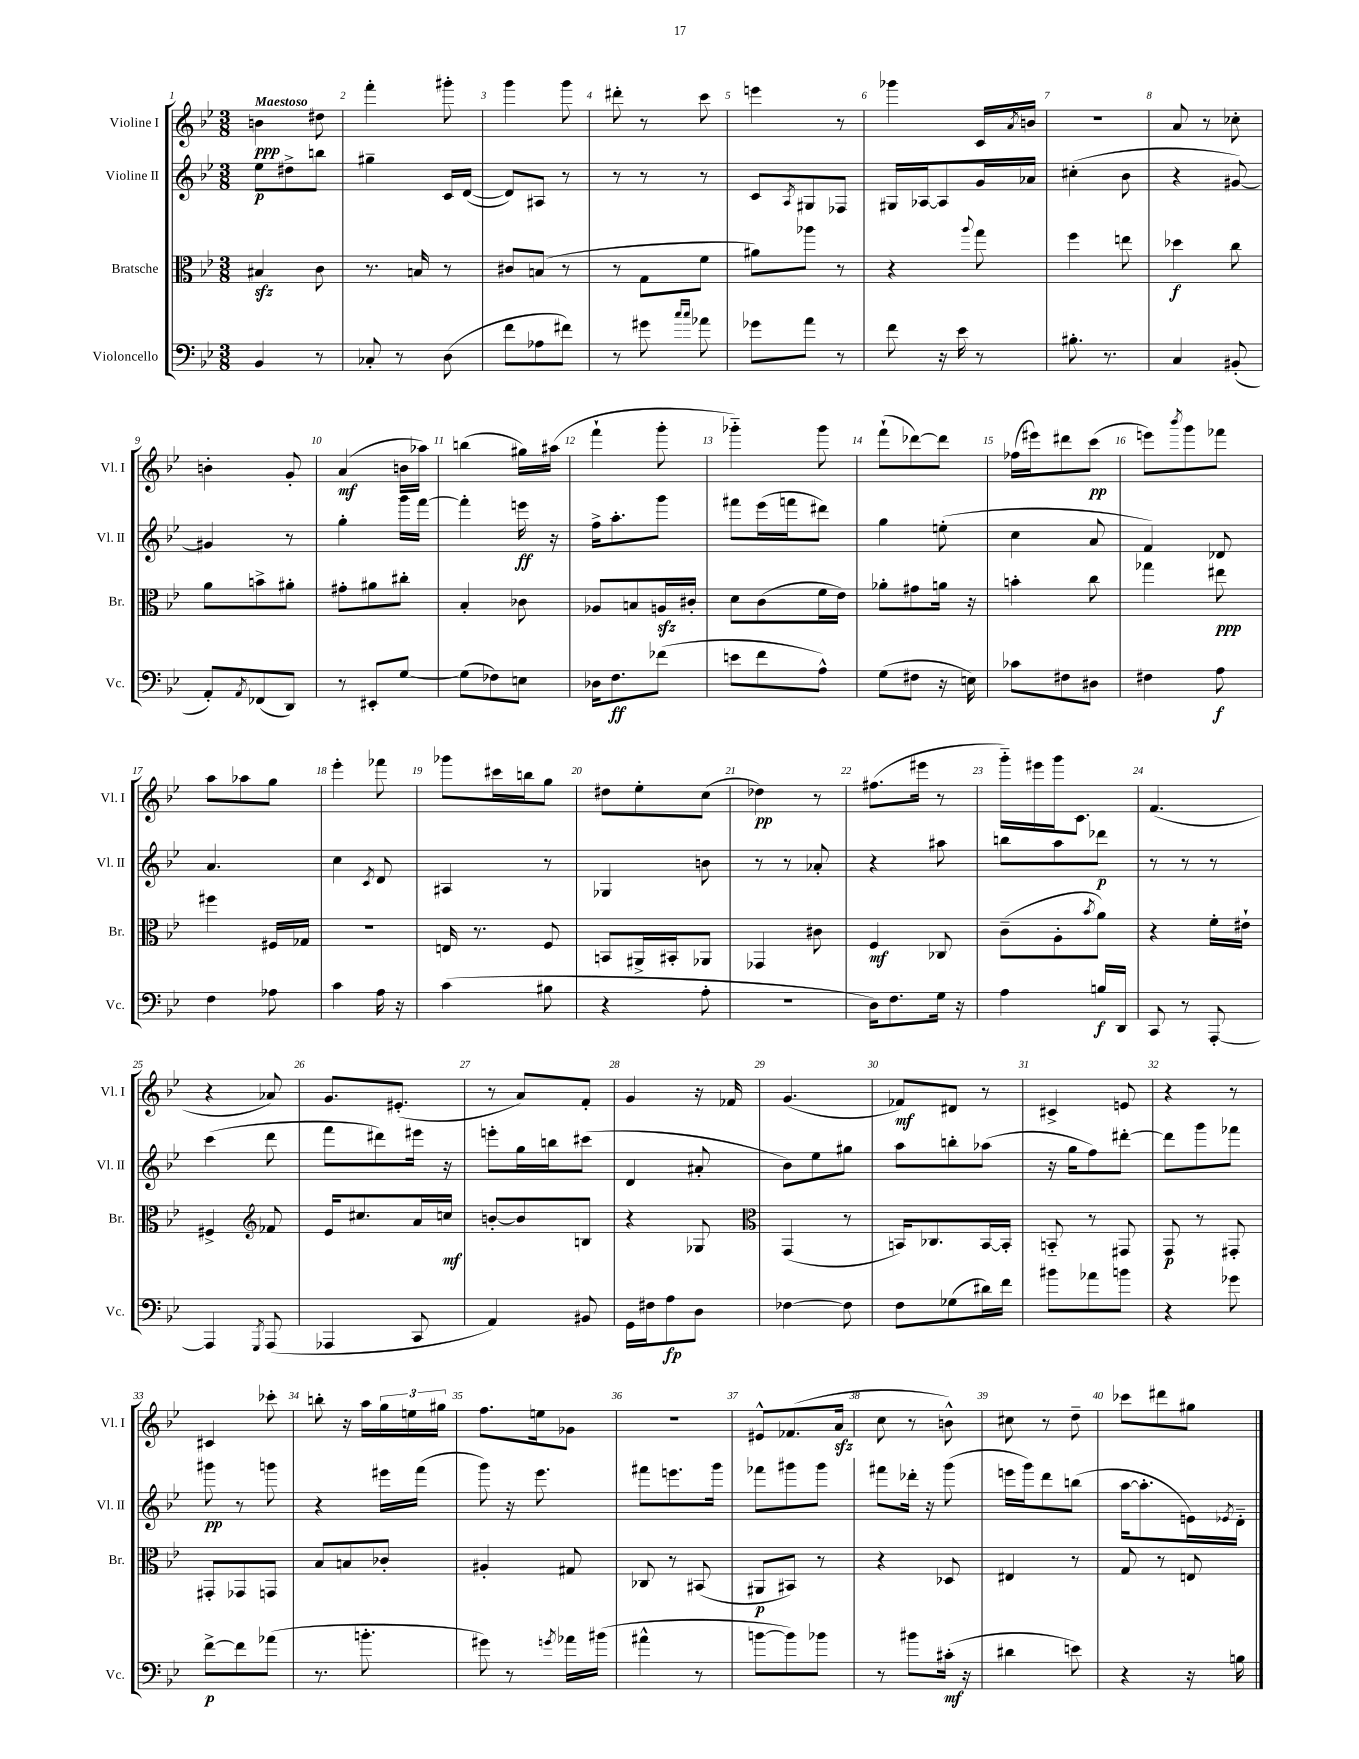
<<
\new StaffGroup <<
\new Staff = "s0" \with { instrumentName = "Violine I" shortInstrumentName = "Vl. I" } {
    \clef treble \key bes \major \numericTimeSignature \time 3/8 \tempo "Maestoso"
    b'4\ppp dis''8 |
    f'''4-. gis'''8-. |
    g'''4 g'''8 |
    dis'''8-. r8 c'''8 |
    e'''4 r8 |
    ges'''4 c'16 \acciaccatura { a'8 } b'16 |
    R4. |
    a'8 r8 ces''8-. |
    b'4-. g'8-. |
    a'4\mf( b'16 aes''16) |
    b''4( gis''16) ais''16( |
    f'''4-! g'''8-. |
    ges'''4-_) ges'''8 |
    f'''8-!( des'''8~) des'''8 |
    fes''16( eis'''16) dis'''8 c'''8\pp( |
    e'''8) \acciaccatura { bes'''8 } g'''8 fes'''8 |
    a''8 aes''8 g''8 |
    ees'''4-. fes'''8 |
    ges'''8 cis'''16 b''16 g''8 |
    dis''8 ees''8-. c''8( |
    des''4\pp) r8 |
    fis''8.( eis'''16 r8 |
    g'''16-_) eis'''16 g'''16 c'8. |
    f'4.( |
    r4 aes'8) |
    g'8. eis'8.-.( |
    r8 a'8) f'8-. |
    g'4 r16 fes'16 |
    g'4.( |
    fes'8\mf) dis'8 r8 |
    cis'4-> e'8 |
    r4 r8 |
    cis'4 ces'''8-. |
    b''8-. r16 a''16 \tuplet 3/2 { g''16 e''16 gis''16 } |
    f''8. e''16 ges'8 |
    R4. |
    eis'8-^ fes'8.( a'16\sfz |
    c''8 r8 b'8-^) |
    cis''8 r8 d''8-- |
    ces'''8 dis'''8 gis''8 \bar "|." |
}
\new Staff = "s1" \with { instrumentName = "Violine II" shortInstrumentName = "Vl. II" } {
    \clef treble \key bes \major \numericTimeSignature \time 3/8
    ees''8\p dis''8-> b''8 |
    gis''4-- c'16 d'16~( |
    d'8) ais8 r8 |
    r8 r8 r8 |
    c'8 \acciaccatura { a8 } gis8 fes8 |
    gis16 aes16~ aes8 g'16 aes'16 |
    cis''4-.( bes'8 |
    r4 gis'8~) |
    gis'4 r8 |
    g''4-. g'''16 f'''16~ |
    f'''4-. e'''16\ff r16 |
    f''16-> a''8.-. g'''8 |
    fis'''8 ees'''16( f'''16 dis'''8) |
    g''4 e''8-.( |
    c''4 a'8 |
    f'4) des'8 |
    a'4. |
    c''4 \acciaccatura { c'8 } d'8 |
    ais4 r8 |
    ges4 b'8 |
    r8 r8 aes'8-. |
    r4 ais''8 |
    b''8 a''8 des'''8\p |
    r8 r8 r8 |
    c'''4( d'''8 |
    f'''8 dis'''8) eis'''16 r16 |
    e'''8-. g''16 b''16 cis'''8( |
    d'4 ais'8-. |
    bes'8) ees''8 gis''8 |
    a''8 b''8-. aes''8( |
    r16 g''16 f''8) dis'''8~-. |
    dis'''8 g'''8 fes'''8 |
    gis'''8\pp r8 g'''8 |
    r4 eis'''16 f'''16( |
    g'''8) r16 ees'''8. |
    fis'''8 e'''8. g'''16 |
    fes'''8 gis'''8 gis'''8 |
    fis'''8 des'''16-. r16 g'''8( |
    e'''16 g'''16) d'''8 b''8( |
    a''16~ a''8.-. e'16) \acciaccatura { ees'8 } d'16-_ \bar "|." |
}
\new Staff = "s2" \with { instrumentName = "Bratsche" shortInstrumentName = "Br." } {
    \clef alto \key bes \major \numericTimeSignature \time 3/8
    bis4\sfz c'8 |
    r8. b16 r8 |
    cis'8 b8( r8 |
    r8 g8 f'8 |
    ais'8) aes''8 r8 |
    r4 \appoggiatura { a''8 } g''8 |
    f''4 e''8 |
    des''4\f c''8 |
    a'8 b'8-> ais'8-. |
    gis'8-. ais'8 cis''8-. |
    bes4-. ces'8 |
    aes8 b8 a16\sfz cis'16-. |
    d'8 c'8( f'16 ees'16) |
    aes'8-. gis'8 a'16 r16 |
    b'4-. c''8 |
    ges''4 eis''8\ppp |
    fis''4 fis16 ges16 |
    R4. |
    e16 r8. f8 |
    b,8 ais,16-> bis,16-. aes,8 |
    ges,4 cis'8 |
    f4\mf ces8 |
    c'8--( a8-. \acciaccatura { bes'8 } a'8) |
    r4 f'16-. eis'16-! |
    fis4-> \clef treble fes'8 |
    ees'16 cis''8. a'16 c''16\mf |
    b'8~-. b'8 b8 |
    r4 ges8 |
    \clef alto g,4( r8 |
    b,16) ces8. b,16~ b,16-. |
    b,8-_ r8 gis,8 |
    g,8\p r8 gis,8-. |
    gis,8-. ges,8 g,8 |
    bes8 b8 ces'8-. |
    ais4-. gis8 |
    ces8 r8 bis,8( |
    ais,8\p bis,8) r8 |
    r4 des8 |
    eis4 r8 |
    g8 r8 e8 \bar "|." |
}
\new Staff = "s3" \with { instrumentName = "Violoncello" shortInstrumentName = "Vc." } {
    \clef bass \key bes \major \numericTimeSignature \time 3/8
    bes,4 r8 |
    ces8-. r8 d8( |
    f'8 aes8 fis'8) |
    r8 gis'8 \grace { c''16 c''16 } aes'8 |
    ges'8 a'8 r8 |
    f'8 r16 ees'16 r8 |
    bis8.-. r8. |
    c4 bis,8-.( |
    a,8-.) \acciaccatura { a,8 } fes,8( d,8) |
    r8 eis,8-. g8~ |
    g8( fes8) e8 |
    des16 f8.\ff fes'8( |
    e'8 f'8 a8-^) |
    g8( fis8 r16 e16) |
    ces'8 fis8 dis8 |
    fis4 a8\f |
    f4 aes8 |
    c'4 a16 r16 |
    c'4( bis8 |
    r4 a8-. |
    R4. |
    d16) f8. g16 r16 |
    a4 b16\f d,16 |
    c,8 r8 a,,8~-. |
    a,,4 \acciaccatura { g,,8 } a,,8( |
    aes,,4 c,8 |
    a,4) bis,8 |
    g,16 fis16 a8\fp d8 |
    fes4~ fes8 |
    f8 ges8( dis'16) f'16 |
    bis'8 aes'8 b'8 |
    r4 ges'8 |
    f'8~->\p f'8 aes'8( |
    r8. b'8.-. |
    gis'8) r8 \acciaccatura { g'8 } aes'16 bis'16( |
    ais'4-^ r8 |
    b'8~ b'8) bes'8 |
    r8 bis'8 cis'16-.\mf( r16 |
    dis'4 e'8) |
    r4 r16 b16 \bar "|." |
}
>>
>>
\layout { \context { \Score \override BarNumber.break-visibility = ##(#f #t #t) barNumberVisibility = #all-bar-numbers-visible } }
